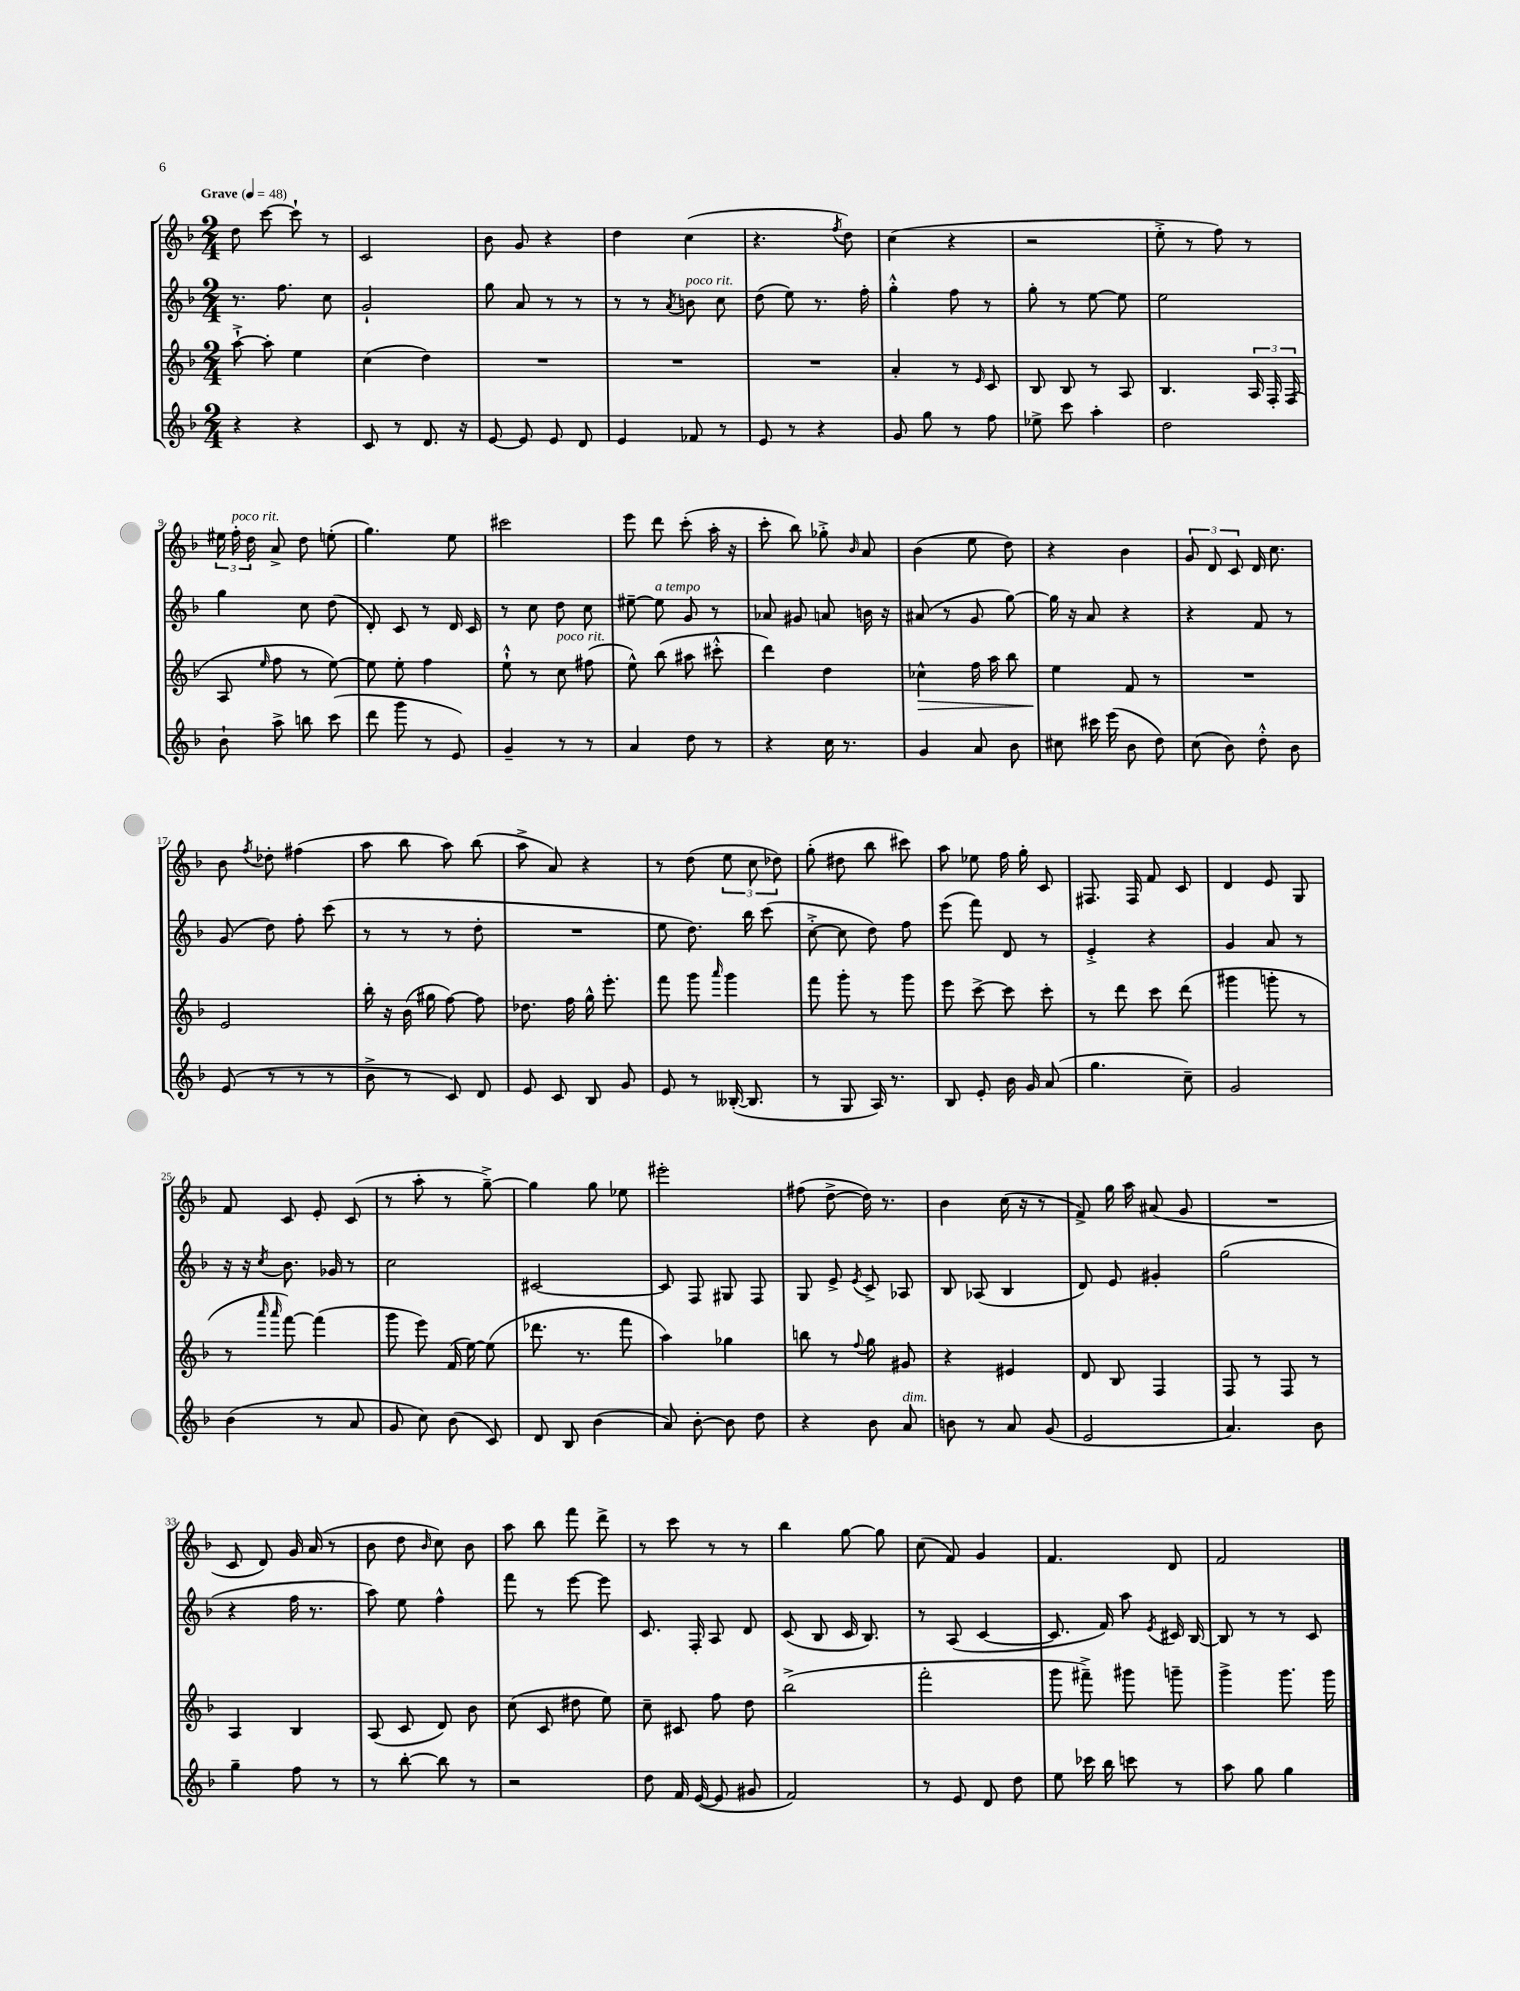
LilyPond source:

<<
\new StaffGroup <<
\new Staff = "s0" {
    \clef treble \key f \major \numericTimeSignature \time 2/4 \tempo "Grave" 4 = 48
    \autoBeamOff d''8 c'''8~ c'''8-! r8 |
    c'2 |
    bes'8 g'8 r4 |
    d''4 c''4( |
    r4. \acciaccatura { f''8 } d''8) |
    c''4( r4 |
    r2 |
    e''8-.-> r8 f''8) r8 |
    \tuplet 3/2 { eis''16 f''16-.^\markup { \italic "poco rit." } d''16 } a'8-> d''8 e''8-.( |
    g''4.) e''8 |
    cis'''2 |
    e'''8 d'''8 c'''8-.( a''16-. r16 |
    c'''8-. bes''8) ges''8-.-> \grace { bes'16 } a'8 |
    bes'4( e''8 d''8) |
    r4 bes'4 |
    \tuplet 3/2 { g'8 d'8 c'8 } d'16 c''8. |
    bes'8 \acciaccatura { f''8 } des''8-. fis''4( |
    a''8 bes''8 a''8) bes''8( |
    a''8-> a'8) r4 |
    r8 d''8( \tuplet 3/2 { e''8 c''8 des''8) } |
    g''8-.( dis''8 bes''8 cis'''8) |
    a''8 ees''8 f''16 g''16-. c'8 |
    fis8. fis16 f'8 c'8 |
    d'4 e'8 g8 |
    f'8 c'8 e'8-. c'8( |
    r8 a''8-. r8 g''8~--->) |
    g''4 g''8 ees''8 |
    eis'''2-. |
    fis''8( d''8~-> d''16) r8. |
    bes'4 c''16( r16 r8 |
    f'8->) g''16 a''16 ais'8( g'8 |
    R2 |
    c'8 d'8) g'16 a'16( r8 |
    bes'8 d''8 \grace { bes'16 } c''8) bes'8 |
    a''8 bes''8 f'''8 d'''8-> |
    r8 c'''8 r8 r8 |
    bes''4 g''8~ g''8 |
    c''8( f'8) g'4 |
    f'4. d'8 |
    f'2 \bar "|." |
}
\new Staff = "s1" {
    \clef treble \key f \major \numericTimeSignature \time 2/4
    \autoBeamOff r8. f''8. c''8 |
    g'2-! |
    g''8 a'8 r8 r8 |
    r8 r8 \acciaccatura { a'8 } b'8^\markup { \italic "poco rit." } c''8 |
    d''8( e''8) r8. f''16-. |
    g''4-.-^ f''8 r8 |
    g''8-. r8 e''8~ e''8 |
    e''2 |
    g''4 c''8 d''8( |
    d'8-.) c'8 r8 d'16 c'16 |
    r8 c''8 d''8 c''8 |
    eis''8~-- eis''8^\markup { \italic "a tempo" } g'8 r8 |
    aes'8 gis'8 a'8 b'16 r16 |
    ais'8( r8 g'8 g''8~) |
    g''16 r16 a'8 r4 |
    r4 f'8 r8 |
    g'8( d''8) f''8-. c'''8( |
    r8 r8 r8 d''8-. |
    R2 |
    e''8 d''8.) bes''16 c'''8( |
    c''8~-.-> c''8 d''8) f''8 |
    e'''8( f'''8) d'8 r8 |
    e'4-.-> r4 |
    g'4 a'8 r8 |
    r16 r16 \acciaccatura { c''8 } bes'8. ges'16 r8 |
    c''2 |
    cis'2~ |
    cis'8 f8 gis8 f8 |
    g8 e'8-> \acciaccatura { e'8 } c'8-> aes8 |
    bes8 aes8( bes4 |
    d'8) e'8 gis'4-. |
    g''2( |
    r4 f''16 r8. |
    a''8) e''8 f''4-^ |
    f'''8 r8 e'''8~ e'''8 |
    c'8. f16-. a8 d'8 |
    c'8( bes8 c'16 bes8.) |
    r8 a8( c'4~ |
    c'8. f'16) a''8 \acciaccatura { e'8 } cis'16 bes16~ |
    bes8 r8 r8 c'8 \bar "|." |
}
\new Staff = "s2" {
    \clef treble \key f \major \numericTimeSignature \time 2/4
    \autoBeamOff a''8~-!-> a''8-. e''4 |
    c''4( d''4) |
    R2 |
    R2 |
    R2 |
    a'4-. r8 \grace { e'16 } c'8 |
    bes8 bes8 r8 a8 |
    bes4. \tuplet 3/2 { a16 f16-. f16( } |
    a8 \grace { e''16 } f''8 r8 e''8~) |
    e''8 e''8-. f''4 |
    e''8-!-^ r8 c''8^\markup { \italic "poco rit." } fis''8( |
    e''8-^) bes''8( ais''8 cis'''8-.-^ |
    d'''4) d''4 |
    ces''4-^\> f''16 a''16 bes''8 |
    e''4\! f'8 r8 |
    R2 |
    e'2 |
    bes''16-. r16 bes'16( gis''16 f''8~) f''8 |
    des''8. f''16 g''16-^ e'''8.-. |
    f'''8 g'''8 \grace { a'''16 } g'''4 |
    f'''8 g'''8-. r8 g'''8 |
    e'''8 c'''8~-> c'''8 c'''8-. |
    r8 d'''8 c'''8 d'''8( |
    gis'''4 g'''8-. r8 |
    r8 \grace { a'''16 a'''16 } f'''8~) f'''4( |
    g'''8 e'''8) f'16( e''16~) e''8( |
    des'''8. r8. f'''8 |
    a''4) ges''4 |
    b''8 r8 \appoggiatura { f''8 } g''8 gis'8 |
    r4 eis'4 |
    d'8 bes8 f4 |
    f8 r8 f8 r8 |
    a4 bes4 |
    a8( c'8 d'8) bes'8 |
    c''8( c'8 dis''8 e''8) |
    c''8-- cis'8 f''8 d''8 |
    bes''2->( |
    f'''2-. |
    g'''8 fis'''8--->) gis'''8 g'''8-- |
    g'''4-> g'''8. g'''16 \bar "|." |
}
\new Staff = "s3" {
    \clef treble \key f \major \numericTimeSignature \time 2/4
    \autoBeamOff r4 r4 |
    c'8 r8 d'8. r16 |
    e'8~ e'8 e'8 d'8 |
    e'4 fes'8 r8 |
    e'8 r8 r4 |
    g'8 g''8 r8 f''8 |
    ees''8-> c'''8 a''4-. |
    d''2 |
    bes'8-! a''8-> b''8 c'''8( |
    d'''8 g'''8 r8 e'8) |
    g'4-- r8 r8 |
    a'4 d''8 r8 |
    r4 c''16 r8. |
    g'4 a'8 bes'8 |
    cis''8 cis'''16 e'''16( bes'8 d''8) |
    c''8( bes'8) d''8-.-^ bes'8 |
    e'8( r8 r8 r8 |
    bes'8-> r8 c'8) d'8 |
    e'8 c'8 bes8 g'8 |
    e'8 r8 beses16~-.( beses8. |
    r8 g8 a16) r8. |
    bes8 e'8-. bes'16 g'16 a'8( |
    g''4. c''8--) |
    g'2 |
    bes'4( r8 a'8 |
    g'8 c''8) bes'8( c'8) |
    d'8 bes8 bes'4( |
    a'8) bes'8~-. bes'8 d''8 |
    r4 bes'8 a'8^\markup { \italic "dim." } |
    b'8 r8 a'8 g'8( |
    e'2 |
    a'4.) bes'8 |
    g''4-- f''8 r8 |
    r8 bes''8~-. bes''8 r8 |
    r2 |
    d''8 f'16 e'16~( e'8 gis'8 |
    f'2) |
    r8 e'8 d'8 d''8 |
    e''8 ces'''16 bes''16 c'''8 r8 |
    a''8 g''8 g''4 \bar "|." |
}
>>
>>
